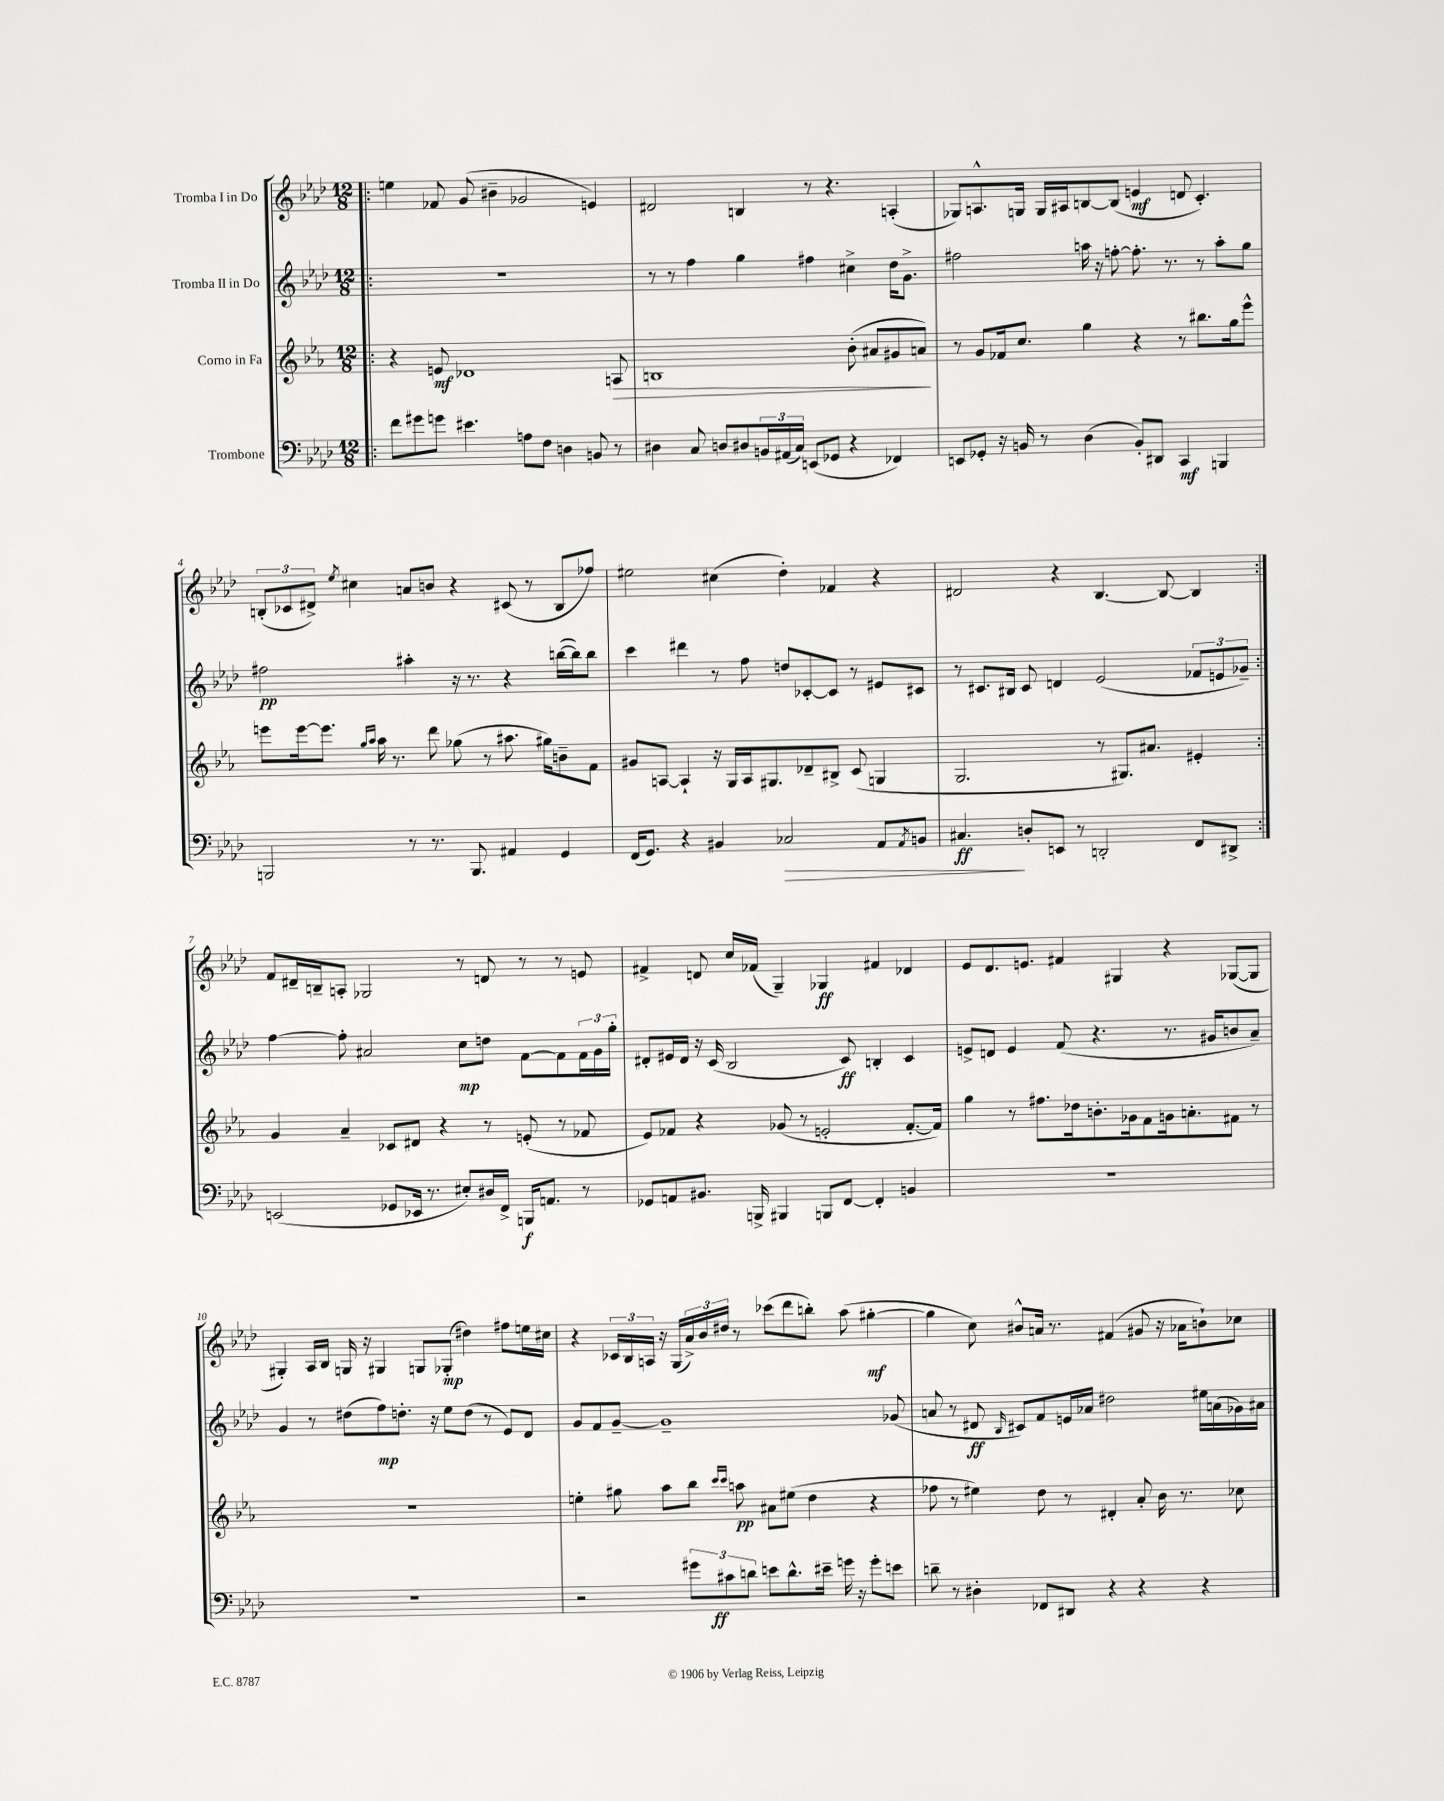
<<
\new StaffGroup <<
\new Staff = "s0" \with { instrumentName = "Tromba I in Do" } {
    \clef treble \key aes \major \numericTimeSignature \time 12/8
    \repeat volta 2 { \bar ".|:" e''4 fes'8 g'8( bis'4-- ges'2 e'4) |
    dis'2 b4 r8 r4. a4-.( |
    ges8) a8.-^ g16 g16 ais16 b8~ b8( e'4\mf d'8 c'4.-.) |
    \tuplet 3/2 { b8-.( ces'8 dis'8->) } \acciaccatura { ees''8 } cis''4 a'8 b'8 r4 cis'8( r8 b8 fes''8) |
    eis''2 cis''4( des''4-.) fes'4 r4 |
    dis'2 r4 bes4.~ bes8~ bes4 | }
    f'8 dis'16-- b16-- a8-. ges2 r8 d'8 r8 r8 e'8 |
    fis'4-> d'8 c''16 fes'16( g4--) ges4\ff fis'4 des'4 |
    ees'8 des'8. e'8. fis'4 gis4 r4 ges8~( ges8 |
    gis4-.) aes16 bes16 g16 r16 gis4 g8 ges8-.\mp( dis''4) fis''8 e''16 cis''16 |
    r4 \tuplet 3/2 { ces'16 bes16 a16 } r16 g16( \tuplet 3/2 { aes'16->) bes'16 dis''16 } r8 ces'''8( des'''8 b''8-.) aes''8( gis''4~-.\mf |
    gis''4 c''8) bis'8-^ a'16 r8. fis'4( gis'8 r16 aes'16 b'8-!) ces''8 \bar "|." |
}
\new Staff = "s1" \with { instrumentName = "Tromba II in Do" } {
    \clef treble \key aes \major \numericTimeSignature \time 12/8
    \repeat volta 2 { \bar ".|:" R1. |
    r8 r8 f''4 g''4 fis''4 cis''4-> des''16 g'8.-> |
    fis''2 a''16 r16 f''8~-. f''8.-. r8. r8 a''8-. g''8 |
    fis''2\pp ais''4-. r16 r8. r4 b''16~( b''16) b''8 |
    c'''4 dis'''4 r8 f''8 d''8 ces'8~-. ces'8 r8 eis'8 cis'8 |
    r8 cis'8. bis16 cis'8 d'4 ees'2( \tuplet 3/2 { fes'8 e'8 ges'8--) } | }
    f''4~ f''8-. ais'2 c''8\mp d''8 f'8~ f'8 \tuplet 3/2 { f'16 g'16 g''16-. } |
    dis'8-. eis'16 dis'16 r16 c'16( bes2 c'8\ff) b4-. c'4 |
    e'8-> d'8 e'4 f'8( r4. r8. gis'16 b'8 aes'8--) |
    g'4 r8 dis''8( f''8\mp) d''8.-. r16 ees''8 d''8( r8 ees'8) des'8 |
    g'8 f'8 g'8~-- g'1-- ges'8( |
    a'8 r8 dis'8\ff \grace { bes16 } cis'8) f'8 e'16 aes'16 dis''2 eis''16 a'16( ges'16) ais'16 \bar "|." |
}
\new Staff = "s2" \with { instrumentName = "Corno in Fa" } {
    \clef treble \key ees \major \numericTimeSignature \time 12/8
    \repeat volta 2 { \bar ".|:" r4 e'8\mf des'1 a8\> |
    b1 bes'8-.( ais'8 gis'8 a'8\!) |
    r8 g'8 fes'16 c''8. g''4 r4 r8 bis''8. g''16 ees'''8-^ |
    e'''8 e'''16~ e'''8. \grace { g''16 aes''16 } aes''16 r8. d'''8 ges''8( r8 ais''8. gis''16) b'8-- f'8 |
    gis'8 a8~ a4-! r16 g16 a16 gis8. des'8-- bis8-> c'8( g4 |
    g2. r8 gis8.) ais'8. eis'4-. | }
    g'4 aes'4-- ces'8 dis'8 r4 r8 e'8-.( r8 fes'8 |
    ees'8) fes'8 r4 ges'8( r8 e'2-. fes'8.~-. fes'16) |
    g''4 r8 fis''8. des''16 b'8.-. ges'16 f'8 g'16 a'8.-. fis'8 r8 |
    R1. |
    e''4-. gis''8 aes''8 bes''8 \grace { c'''16 c'''16 } a''8\pp ais'8 eis''8( d''4 r4 |
    fes''8 r8 eis''4) d''8 r8 dis'4-. aes'8-. bes'16 r8. ces''8 \bar "|." |
}
\new Staff = "s3" \with { instrumentName = "Trombone" } {
    \clef bass \key aes \major \numericTimeSignature \time 12/8
    \repeat volta 2 { \bar ".|:" f'8 gis'8 g'8 eis'4. a8 f8 d4 b,8 r8 |
    dis4 c8 d8 dis8 \tuplet 3/2 { b,16 ais,16( c16) } e,8( ges,8 r4 fes,4) |
    e,8 ges,8-. r16 b,16 r8 des4( b,8-.) dis,8 c,4\mf b,,4 |
    b,,2 r8 r8. b,,8. ais,4 g,4 |
    f,16( g,8.) r4 bis,4 ces2\> aes,8 \acciaccatura { aes,8 } b,8 |
    cis4.\ff\! d8-. e,8 r8 d,2-. f,8 dis,8-> | }
    e,2( ges,8 ees,16 r8. eis8-.) dis16 f,16-> b,,16\f a,8. r8 |
    ges,8 a,8 bis,8. b,,16-> bis,,4 b,,8 f,8~ f,4-. b,4 |
    R1. |
    R1. |
    r2 \tuplet 3/2 { gis'8 cis'8\ff d'8 } e'8 d'8.-^ eis'16-- g'16 r16 g'8-. e'8 |
    d'8-- r8 dis4-. fes,8 dis,8 r4 r4 r4 \bar "|." |
}
>>
>>
